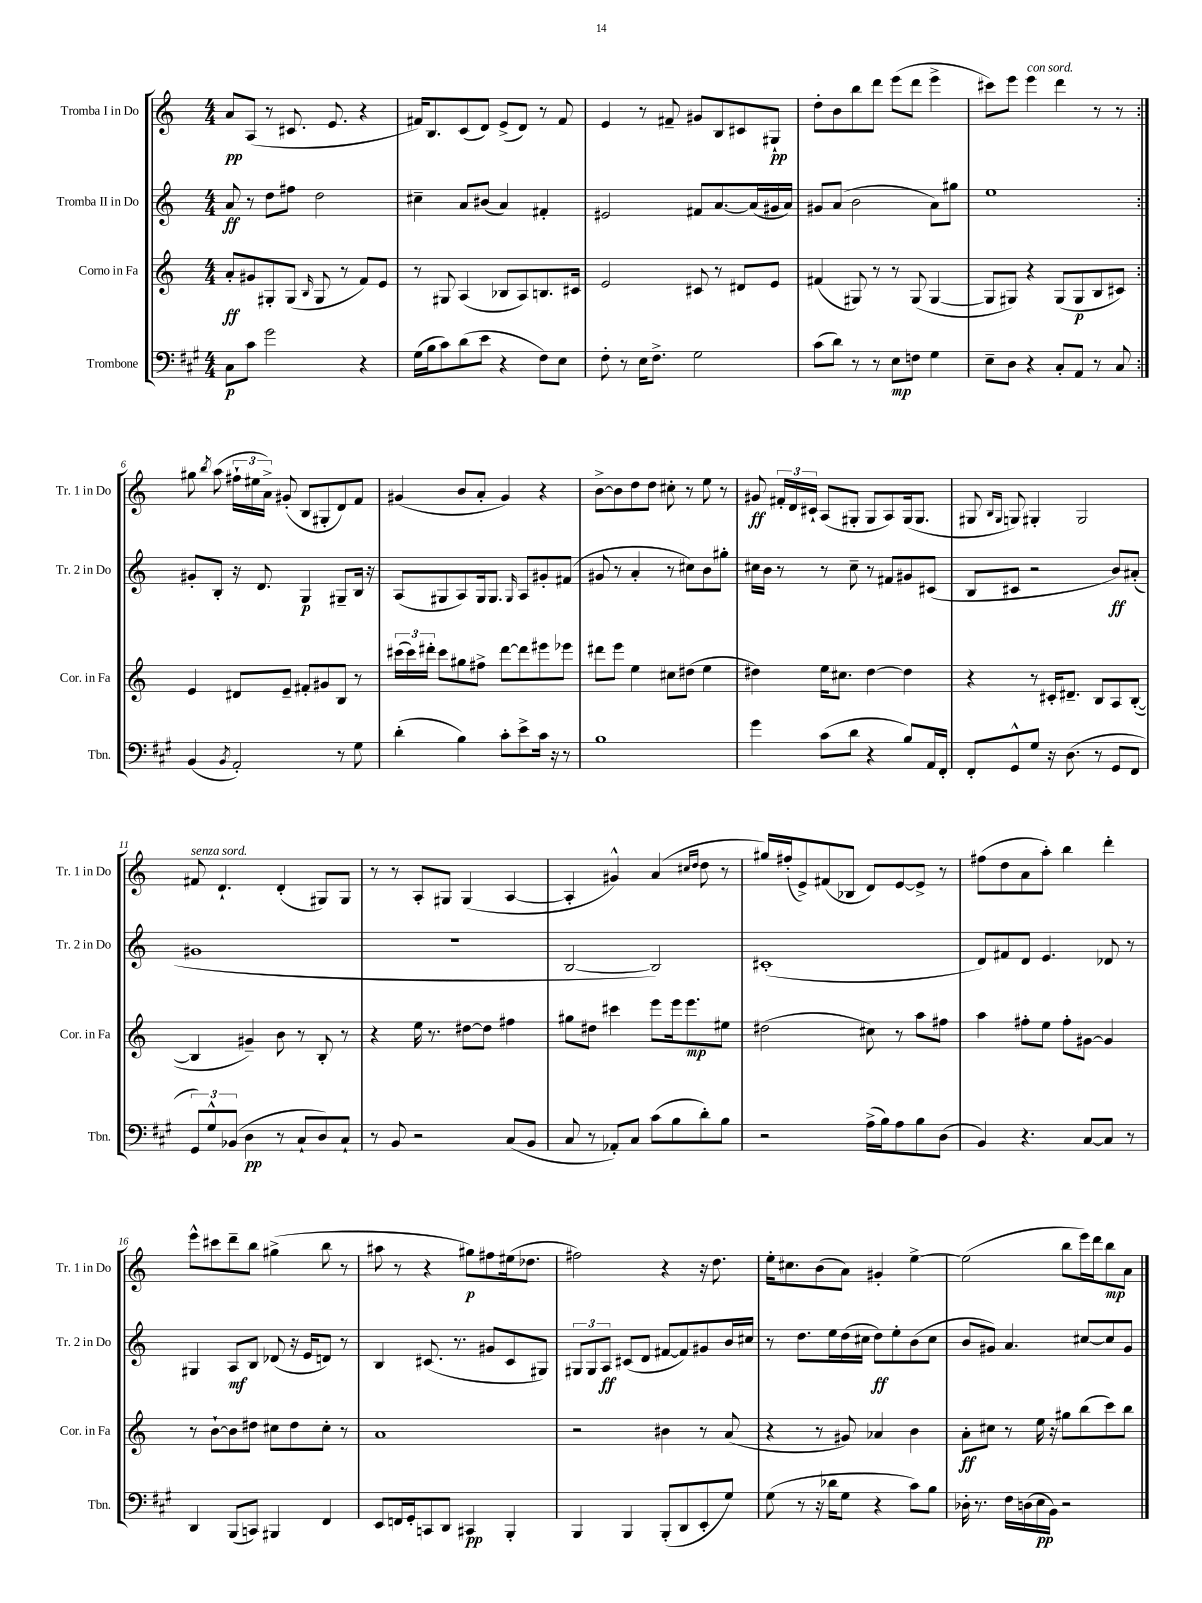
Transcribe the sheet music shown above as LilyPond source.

<<
\new StaffGroup <<
\new Staff = "s0" \with { instrumentName = "Tromba I in Do" shortInstrumentName = "Tr. 1 in Do" } {
    \clef treble \key c \major \numericTimeSignature \time 4/4
    \autoBeamOff \repeat volta 2 { a'8[\pp a8]( r8 cis'8. e'8. r4 |
    fis'16[) b8. c'8( d'8]) e'8[->( d'8]) r8 fis'8 |
    e'4 r8 fis'8-- gis'8[ b8 cis'8 gis8]-!\pp |
    d''8[-. b'8 b''8 d'''8] e'''8[( d'''8] e'''4-> |
    cis'''8[) e'''8] e'''4^\markup { \italic "con sord." } d'''4 r8 r8 | }
    gis''8 \acciaccatura { b''8 } a''8( \tuplet 3/2 { fis''16[-! eis''16 a'16]->) } gis'8-.( b8[ gis8-. d'8) f'8] |
    gis'4( b'8[ a'8]-. gis'4) r4 |
    b'8[~-> b'8 d''8 d''8] cis''8-. r8 e''8 r8 |
    gis'8\ff \tuplet 3/2 { fis'16[-. d'16 cis'16]-! } a8[( gis8]-. gis8[ a8) gis16( gis8.] |
    gis8 \grace { b16[ gis16] } g8) gis4-. gis2 |
    fis'8^\markup { \italic "senza sord." } d'4.-! d'4-.( gis8[) gis8] |
    r8 r8 a8[-. gis8] gis4( a4~ |
    a4-. gis'4-^) a'4( \grace { cis''16[ d''16] } d''8 r8 |
    gis''16[) fis''16-.( e'8->) fis'8( bes8] d'8[) e'8~ e'8]-> r8 |
    fis''8[( d''8 a'8 a''8]-.) b''4 d'''4-. |
    e'''8[-^ cis'''8 d'''8-- b''8] gis''4->( b''8 r8 |
    ais''8 r8 r4 gis''8[\p) fis''8 eis''16( des''8.] |
    fis''2) r4 r16 d''8. |
    e''16[-. cis''8. b'8( a'8]) gis'4-. e''4~-> |
    e''2( b''8[ e'''16) d'''16 b''8\mp a'8] \bar "|." |
}
\new Staff = "s1" \with { instrumentName = "Tromba II in Do" shortInstrumentName = "Tr. 2 in Do" } {
    \clef treble \key c \major \numericTimeSignature \time 4/4
    \autoBeamOff \repeat volta 2 { a'8\ff r8 d''8[ fis''8] d''2 |
    cis''4-- a'8[ bis'8]( a'4) fis'4-. |
    eis'2 fis'8[ a'8.~ a'16( gis'16 a'16]) |
    gis'8[ a'8]( b'2 a'8[) gis''8] |
    e''1 | }
    gis'8[-. b8]-. r16 d'8. g4\p gis8[-- b16] r16 |
    a8[( gis8 a8) gis16 gis8.] \grace { gis16 } a8[ gis'8-. fis'8]( |
    gis'8 r8 a'4-. r8 cis''8[) b'8 gis''8]-. |
    cis''16[ b'16] r8 r8 cis''8-- r8 fis'8[ gis'8 cis'8]( |
    b8[ cis'8] r2 b'8[\ff) ais'8]-.( |
    gis'1 |
    r1 |
    b2~ b2) |
    cis'1-.( |
    d'8[) fis'8 d'8] e'4. des'8 r8 |
    gis4 a8[\mf b8] des'8( r16 e'16[ d'8]) r8 |
    b4 cis'8.( r8. gis'8[ cis'8 gis8]) |
    \tuplet 3/2 { gis8[ gis8 a8]\ff } cis'8[( d'8] fis'8[~ fis'8) gis'8 b'16 cis''16] |
    r8 d''8.[ e''16 d''16( cis''16] d''8[\ff) e''8-. b'8( cis''8] |
    b'8[ gis'8]) a'4. cis''8[~ cis''8 gis'8] \bar "|." |
}
\new Staff = "s2" \with { instrumentName = "Corno in Fa" shortInstrumentName = "Cor. in Fa" } {
    \clef treble \key c \major \numericTimeSignature \time 4/4
    \autoBeamOff \repeat volta 2 { a'8[-.\ff gis'8 gis8-. gis8]( \grace { b16 } gis8 r8 f'8[) e'8] |
    r8 gis8 a4( bes8[ a8) b8. cis'16] |
    e'2 cis'8 r8 dis'8[ e'8] |
    fis'4( gis8) r8 r8 gis8( gis4~ |
    gis8[ gis8]) r4 gis8[( gis8\p b8 cis'8]) | }
    e'4 dis'8[ e'8]-- fis'8[-. gis'8 b8] r8 |
    \tuplet 3/2 { cis'''16[( cis'''16) dis'''16]-. } cis'''8[ gis''8 fis''8]-> dis'''8[~ dis'''8 eis'''8 ees'''8] |
    dis'''8[ e'''8] e''4 cis''8[ dis''8]( e''4 |
    dis''4) e''16[ cis''8.] dis''4~ dis''4 |
    r4 r8 cis'16[-. dis'8.]-- b8[ a8 b8]~-.( |
    b4 gis'4--) b'8 r8 b8-. r8 |
    r4 e''16 r8. dis''8[~ dis''8] fis''4 |
    gis''8[ dis''8] cis'''4 e'''8[ e'''16 e'''8.\mp eis''8] |
    dis''2( cis''8) r8 a''8[ fis''8] |
    a''4 fis''8[-. e''8] fis''8[-. gis'8]~ gis'4 |
    r8 b'8[~-! b'8 dis''8] cis''8[ dis''8 cis''8]-. r8 |
    a'1 |
    r2 bis'4 r8 a'8( |
    r4 r8 gis'8) aes'4 b'4 |
    a'8[-.\ff cis''8] r8 e''16 r16 gis''8[ b''8( c'''8) b''8] \bar "|." |
}
\new Staff = "s3" \with { instrumentName = "Trombone" shortInstrumentName = "Tbn." } {
    \clef bass \key a \major \numericTimeSignature \time 4/4
    \autoBeamOff \repeat volta 2 { cis8[\p cis'8] gis'2 r4 |
    gis16[( b16 cis'8) d'8( e'8] r4 fis8[) e8] |
    fis8-. r8 e16[ fis8.]-> gis2 |
    cis'8[( d'8]) r8 r8 e8[\mp f8] gis4 |
    e8[-- d8] r4 cis8[-. a,8] r8 cis8 | }
    b,4( \acciaccatura { b,8 } a,2-.) r8 gis8 |
    d'4-.( b4) cis'8[-. e'8-> cis'16] r16 r8 |
    b1 |
    gis'4 cis'8[( d'8] r4 b8[) a,16 fis,16]-. |
    fis,8[-. gis,8-^ gis8] r16 d8.( r8 gis,8[ fis,8] |
    \tuplet 3/2 { gis,8[) gis8-^ bes,8]( } d4\pp r8 cis8[-! d8) cis8]-! |
    r8 b,8 r2 cis8[( b,8] |
    cis8 r8 aes,8[-.) cis8] cis'8[( b8 d'8-.) b8] |
    r2 a16[->( b16) a8 b8 d8]( |
    b,4) r4. cis8[~ cis8] r8 |
    d,4 b,,8[( c,8]) bis,,4 fis,4 |
    e,8[ f,16 gis,16-. c,8 d,8] cis,4\pp b,,4-. |
    b,,4 b,,4 b,,8[-.( d,8 e,8-. gis8]) |
    gis8( r8 r16 des'16[ gis8] r4 cis'8[) b8] |
    des16-. r8. fis16[ d16( e16\pp b,16]) r2 \bar "|." |
}
>>
>>
